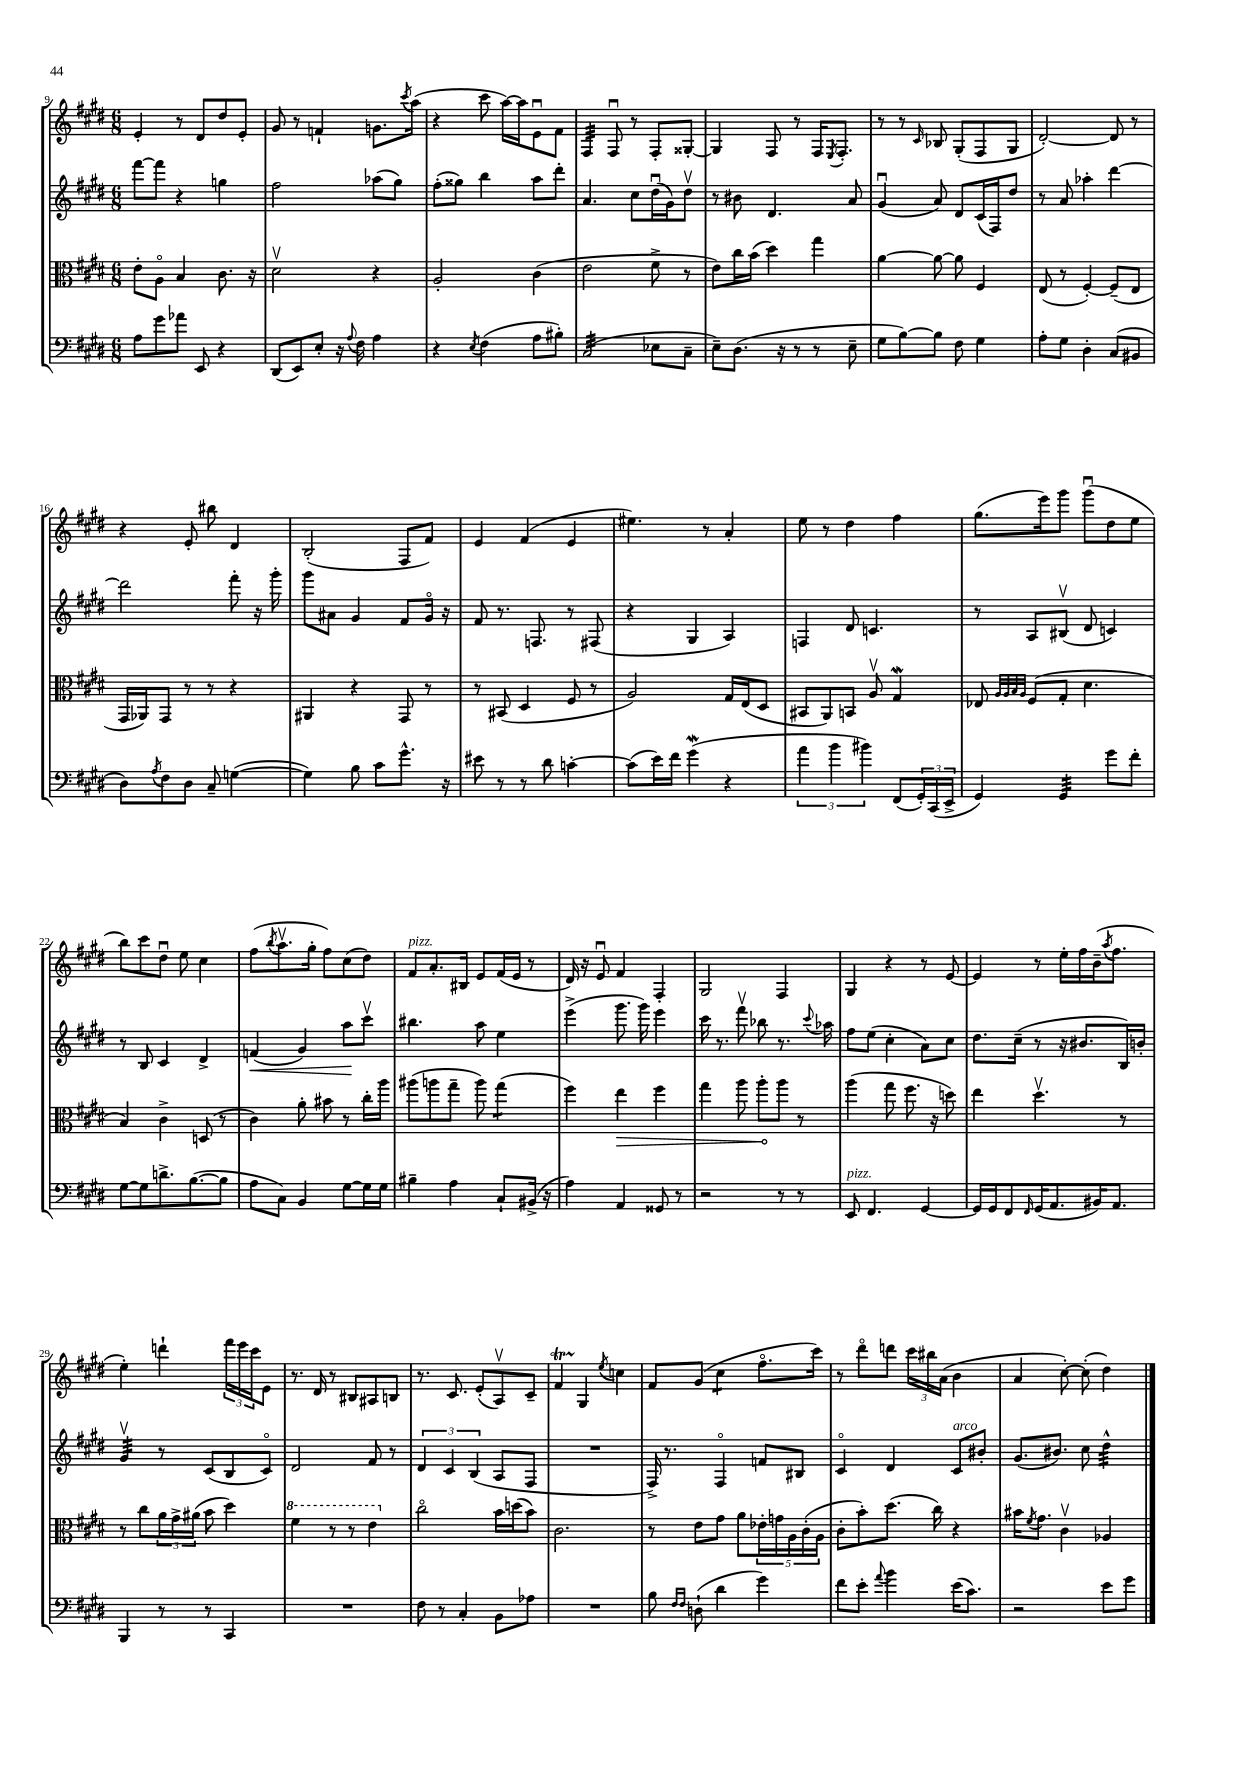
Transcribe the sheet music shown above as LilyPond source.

<<
\new StaffGroup <<
\new Staff = "s0" {
    \clef treble \key e \major \numericTimeSignature \time 6/8
    e'4-. r8 dis'8 dis''8 e'8-. |
    gis'8 r8 f'4-! g'8. \acciaccatura { cis'''8 } a''16( |
    r4 cis'''8 a''16~) a''16 e'8\downbow fis'8 |
    fis4:32 fis8\downbow r8 fis8-. gisis8~-. |
    gisis4 fis8 r8 fis16 \acciaccatura { e8 } fis8.-. |
    r8 r8 \grace { cis'16 } bes8 gis8-.( fis8 gis8 |
    dis'2~-.) dis'8 r8 |
    r4 e'8-. bis''8 dis'4 |
    b2-.( fis8 fis'8) |
    e'4 fis'4( e'4 |
    eis''4.) r8 a'4-. |
    e''8 r8 dis''4 fis''4 |
    gis''8.( e'''16) gis'''8 gis'''8\downbow( dis''8 e''8 |
    b''8) cis'''8 dis''8\downbow e''8 cis''4 |
    fis''8( \acciaccatura { b''8 } a''8.\upbow gis''16-. fis''8) cis''8( dis''8) |
    fis'8^\markup { \italic "pizz." } a'8.-. bis16 e'8 fis'16( e'16 r8 |
    dis'16) r16 e'8\downbow fis'4 fis4-. |
    gis2 fis4 |
    gis4 r4 r8 e'8~ |
    e'4 r8 e''16-. fis''16 b'16--( \acciaccatura { a''8 } fis''8. |
    e''4-.) d'''4-! \tuplet 3/2 { fis'''16 e'''16 cis'''16 } e'8 |
    r8. dis'16 r8 bis8 ais8 b8 |
    r8. cis'8. e'8-.( a8\upbow) cis'8-- |
    fis'4\startTrillSpan gis4\stopTrillSpan \acciaccatura { e''8 } c''4 |
    fis'8 gis'8( cis''4:8 fis''8.\flageolet cis'''16) |
    r8 dis'''8\flageolet d'''8 \tuplet 3/2 { cis'''16 bis''16 a'16( } b'4 |
    a'4 cis''8~-.) cis''8-.( dis''4) \bar "|." |
}
\new Staff = "s1" {
    \clef treble \key e \major \numericTimeSignature \time 6/8
    fis'''8~ fis'''8 r4 g''4 |
    fis''2 aes''8( gis''8) |
    fis''8-.( gisis''8) b''4 a''8 dis'''8-. |
    a'4. cis''8 dis''16\downbow( gis'16) dis''8\upbow |
    r8 bis'8 dis'4. a'8 |
    gis'4\downbow( a'8) dis'8 cis'16( fis16) dis''8 |
    r8 a'8 aes''4-. dis'''4~ |
    dis'''2 fis'''8-. r16 gis'''16-. |
    gis'''8 ais'8 gis'4 fis'8 gis'16\flageolet r16 |
    fis'8 r8. f8. r8 fis8( |
    r4 gis4 a4) |
    f4 dis'8 c'4. |
    r8 a8 bis8\upbow( dis'8 c'4) |
    r8 b8 cis'4 dis'4-> |
    f'4\<( gis'4) a''8\! cis'''8\upbow |
    bis''4. a''8 e''4 |
    e'''4->( gis'''8. gis'''16) e'''4 |
    cis'''16 r8. fis'''8\upbow bes''8 r8. \appoggiatura { cis'''8 } aes''16 |
    fis''8 e''8( cis''4-. a'8) cis''8 |
    dis''8. cis''16--( r8 r16 bis'8. b16) b'16-. |
    gis'4:32\upbow r8 cis'8( b8 cis'8\flageolet) |
    dis'2 fis'8 r8 |
    \tuplet 3/2 { dis'4 cis'4 b4( } a8 fis8 |
    R2. |
    fis16->) r8. fis4\flageolet f'8 bis8 |
    cis'4\flageolet dis'4 cis'8^\markup { \italic "arco" } bis'8-. |
    gis'8.( bis'8.) cis''8 dis''4:32-^ \bar "|." |
}
\new Staff = "s2" {
    \clef alto \key e \major \numericTimeSignature \time 6/8
    e'8-. a8\flageolet b4 cis'8. r16 |
    dis'2\upbow r4 |
    a2-. cis'4( |
    e'2 fis'8-> r8 |
    e'8) cis''16 b'16( dis''4) gis''4 |
    a'4~ a'8~ a'8 fis4 |
    e8( r8 fis4~-.) fis8--( e8 |
    gis,16 aes,16) gis,8 r8 r8 r4 |
    ais,4 r4 gis,8 r8 |
    r8 bis,8( dis4 fis8 r8 |
    a2) gis16 e16( dis8 |
    bis,8 a,8) b,8 a8\upbow gis4\mordent |
    ees8 \grace { a32 a32 b32 a32 } fis8( gis8-. dis'4. |
    b4) cis'4-> d8( r8 |
    cis'4) a'8-. bis'8 r8 cis''16-. a''16 |
    ais''8( a''8 gis''8-- a''8) gis''4:8( |
    fis''4) \once \override Hairpin.circled-tip = ##t e''4\> fis''4 |
    gis''4 a''8 a''8-.\! a''8 r8 |
    a''4( gis''8 fis''8. r16 d''8) |
    e''4 dis''4.\upbow r8 |
    r8 cis''8 \tuplet 3/2 { a'16 gis'16-> ais'16( } b'8 dis''4) |
    \ottava #1 fis''4 r8 r8 e''4 \ottava #0 |
    cis''2\flageolet b'16 d''16( b'8) |
    cis'2. |
    r8 e'8 gis'8 a'8 \tuplet 5/4 { ees'16-. g'16 a16 cis'16-.( a16 } |
    cis'8-. b'8-.) dis''8.( cis''16) r4 |
    bis'16 \acciaccatura { fis'8 } gis'8. cis'4\upbow aes4 \bar "|." |
}
\new Staff = "s3" {
    \clef bass \key e \major \numericTimeSignature \time 6/8
    a8 gis'8 aes'8 e,8 r4 |
    dis,8( e,8) e8-. r16 \appoggiatura { a8 } fis16 a4 |
    r4 \acciaccatura { e8 } fis4( a8 bis8-.) |
    cis2:32( ees8 cis8-- |
    e8--) dis8.( r16 r8 r8 e8-- |
    gis8 b8~) b8 fis8 gis4 |
    a8-. gis8 dis4-. cis8( bis,8 |
    dis8) \acciaccatura { a8 } fis8 dis8 cis8-- g4~( |
    g4) b8 cis'8 gis'8.-^ r16 |
    eis'8 r8 r8 dis'8 c'4~-. |
    c'8( e'16) fis'16 gis'4\mordent( r4 |
    \tuplet 3/2 { a'4 b'4 bis'4) } fis,8( \tuplet 3/2 { gis,16-.) cis,16( e,16-> } |
    gis,4) gis,4:32 gis'8 fis'8-. |
    gis8~ gis8 d'8.-> b8.~( b8 |
    a8 cis8) b,4 gis8~ gis16 gis16 |
    bis4-- a4 cis8-! bis,16->( r16 |
    a4) a,4 gisis,8 r8 |
    r2 r8 r8 |
    e,8^\markup { \italic "pizz." } fis,4. gis,4~ |
    gis,16 gis,16 fis,8 \grace { fis,16 } gis,16( a,8. bis,16) a,8. |
    b,,4 r8 r8 cis,4 |
    R2. |
    fis8 r8 cis4-. b,8 aes8 |
    R2. |
    b8 \grace { fis16 fis16 } d8-!( dis'4 gis'4) |
    fis'8 e'8-. \appoggiatura { a'8 } b'4 e'16( cis'8.) |
    r2 e'8 gis'8 \bar "|." |
}
>>
>>
\layout { \context { \Score currentBarNumber = #9 } }
